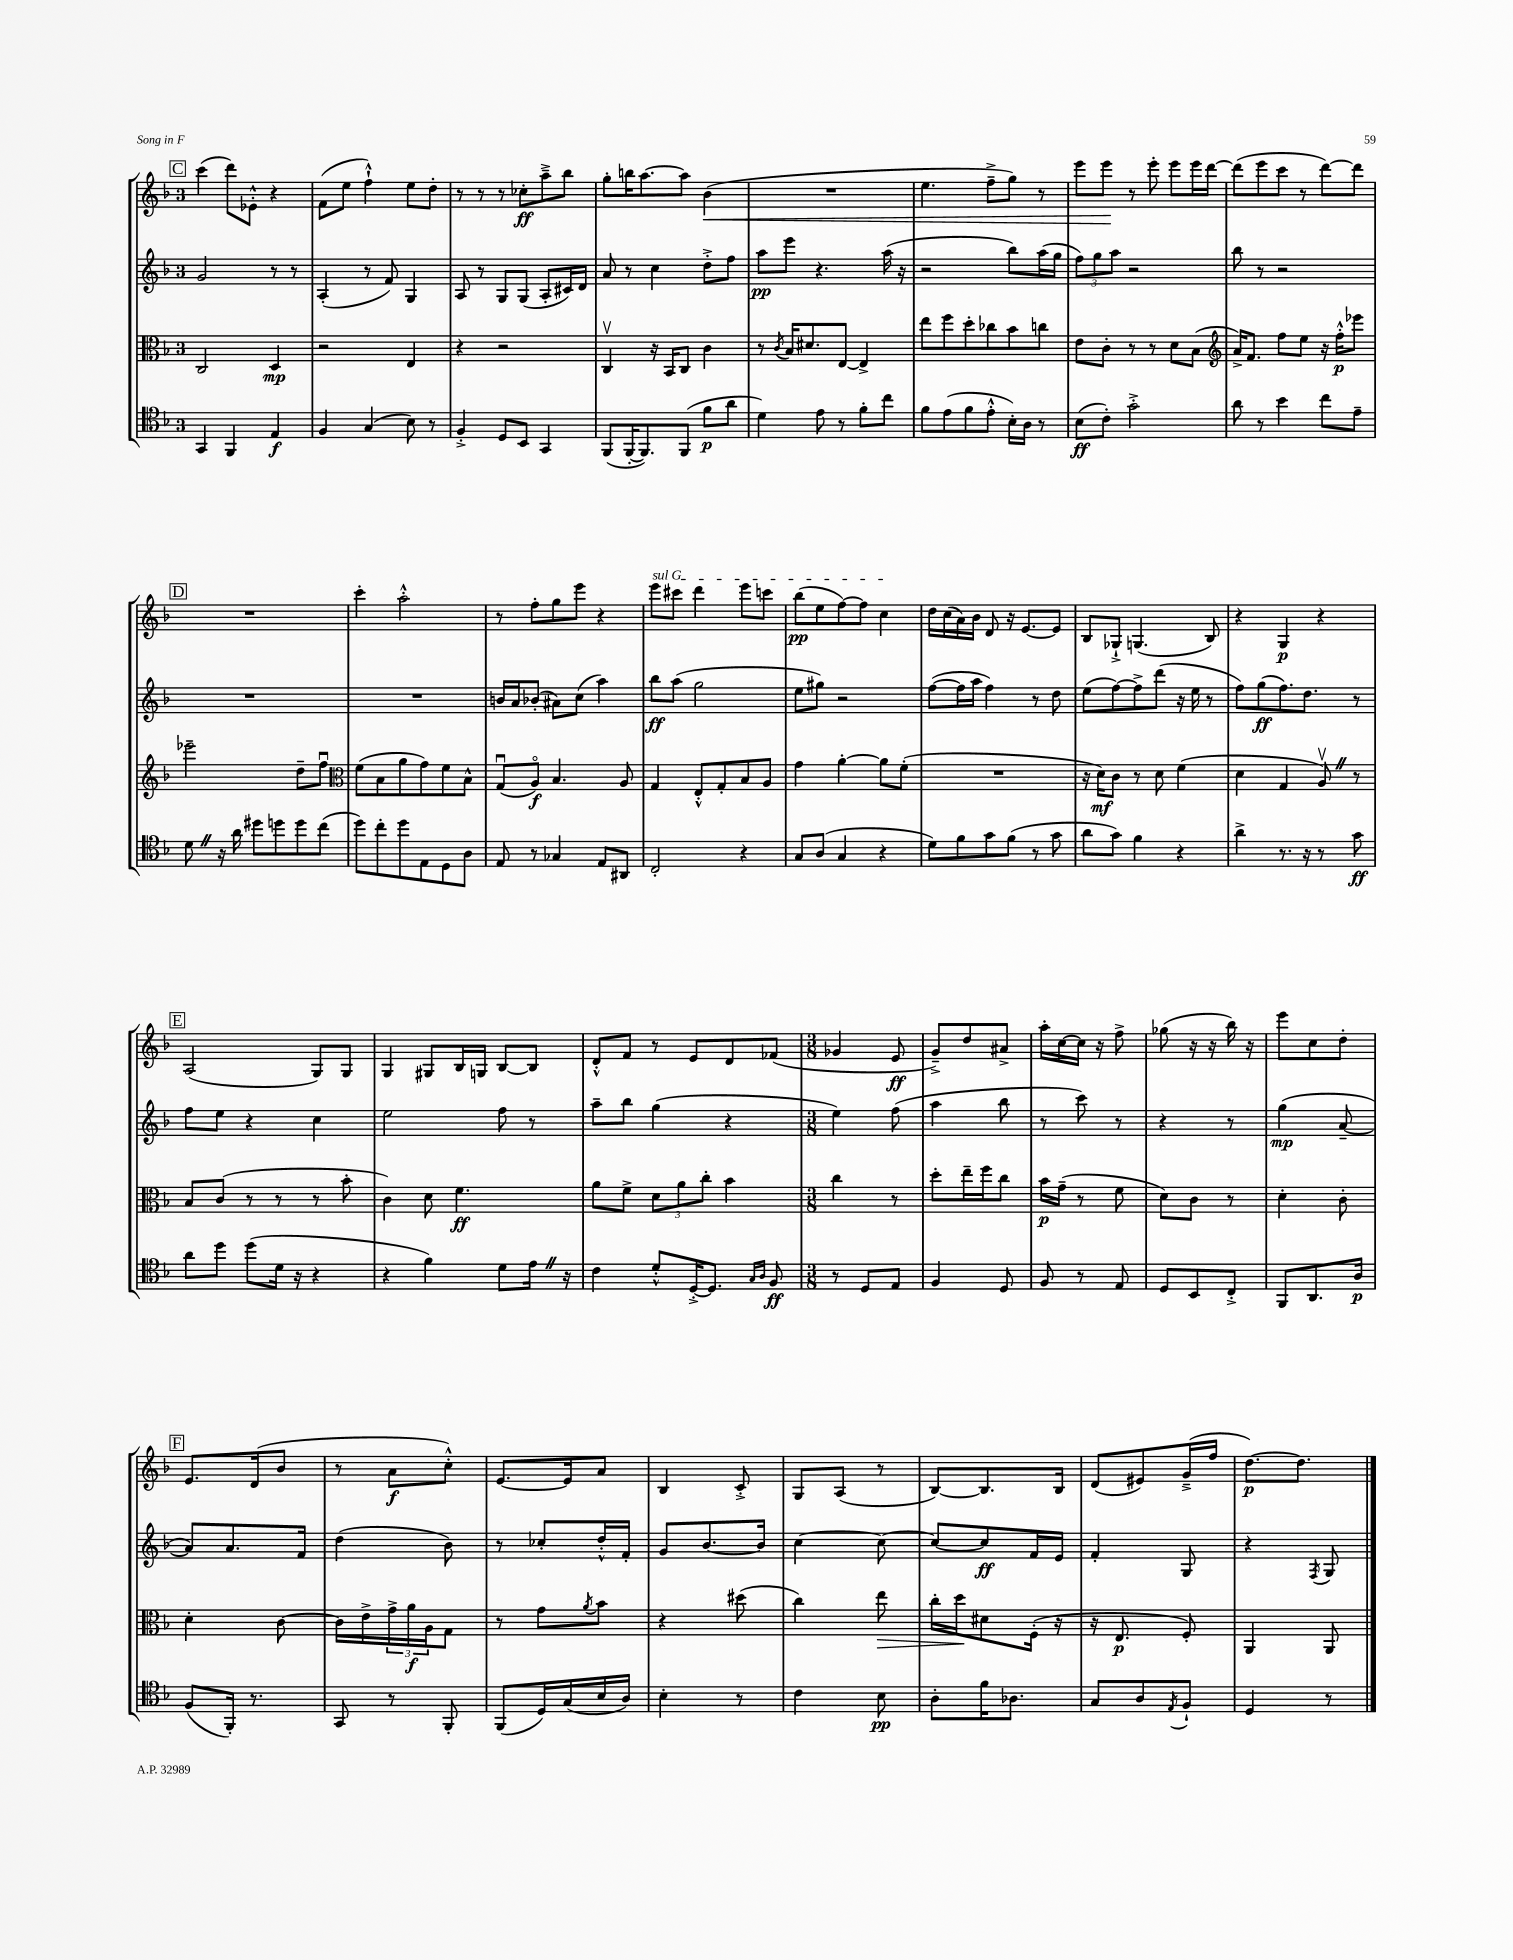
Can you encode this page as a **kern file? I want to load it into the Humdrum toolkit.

**kern	**kern	**kern	**kern
*staff4	*staff3	*staff2	*staff1
*clefC4	*clefC3	*clefG2	*clefG2
*k[b-]	*k[b-]	*k[b-]	*k[b-]
*M3/4	*M3/4	*M3/4	*M3/4
4GG	2C	2g	(4ccc
4FF	.	.	8ddd)
.	.	.	8e-'^^
4E	4D	8r	4r
.	.	8r	.
=	=	=	=
4F	2r	(4A'	(8f
.	.	.	8ee
(4G	.	8r	4ff`^^)
.	.	8f)	.
8B-)	4E	4G	8ee
8r	.	.	8dd'
=	=	=	=
4F'^	4r	8A	8r
.	.	8r	8r
8D	2r	8G	8r
8BB-	.	(8G	8cc-'
4GG	.	8A'	8aa~^
.	.	16c#)	8bb-
.	.	16d	.
=	=	=	=
(8FF	4Cv	8a	8gg'
[16FF'	.	8r	16bb
8.FF])	.	.	[8.aa
.	16r	4cc	.
.	16BB-	.	.
(8FF	8C	.	8aa]
8f	4c	8dd'^	(4b-
8a	.	8ff	.
=	=	=	=
4d)	8r	8aa	2.r
.	8qc	.	.
.	16B-	8eee	.
.	8.d#	.	.
8e	.	4.r	.
8r	[8E	.	.
8f'	4E^]	.	.
8cc	.	(16aa	.
.	.	16r	.
=	=	=	=
8f	8ee	2r	4.ee
(8e	8ff	.	.
8f	8dd'	.	.
8e'^^	8cc-	.	8ff~^
16B-')	8b-	8bb-)	8gg)
16A	.	.	.
8r	8cc	(16aa	8r
.	.	16gg	.
=	=	=	=
(8B-	8e	12ff)	8eee
.	.	12gg	.
8c')	8c'	.	8eee
.	.	12aa	.
2g'^	8r	2r	8r
.	8r	.	8eee'
.	8d	.	8eee
.	(8B-	.	16eee
.	.	.	[16ddd
=	=	=	=
*	*clefG2	*	*
8a	16a^)	8bb-	(8ddd]
.	8.f	.	.
8r	.	8r	8eee
4b-	8ff	2r	8ccc
.	8ee	.	8r
8cc	16r	.	[8ddd)
.	16ff'^^	.	.
8e~	8eee-	.	8ddd]
=	=	=	=
8d	2eee-~	2.r	2.r
16r	.	.	.
16a	.	.	.
8dd#	.	.	.
8dd	.	.	.
8dd	8dd~	.	.
(8cc	8ffu	.	.
=	=	=	=
*	*clefC3	*	*
8dd)	(8f	2.r	4ccc'
8cc'	8B-	.	.
8dd	8a	.	2aa'^^
8E	8g)	.	.
8D	8f	.	.
8A	8B-^^	.	.
=	=	=	=
8E	(8Gu	16b	8r
.	.	16a	.
8r	8Ao)	(8b-'	8ff'
4G-	4.B-	8a#)	8gg
.	.	(8cc	8eee
8E	.	4aa)	4r
8AA#	8A	.	.
=	=	=	=
2C'	4G	8bb-	8eee
.	.	(8aa	8ccc#
.	8E'^^	2gg	4ddd
.	8G'	.	.
4r	8B-	.	8eee
.	8A	.	8ccc
=	=	=	=
8G	4g	8ee	(8bb-
(8A	.	8gg#)	8ee
4G	[4a'	2r	[8ff)
.	.	.	8ff]
4r	8a]	.	4cc
.	(8f'	.	.
=	=	=	=
8d)	2.r	([8ff	16dd
.	.	.	(16cc
8f	.	16ff]	16a)
.	.	16aa	16b-
8g	.	4ff)	8d
(8f	.	.	16r
.	.	.	[8.e
8r	.	8r	.
8g	.	8dd	8e]
=	=	=	=
8a	16r	(8ee	8B-
.	16d)	.	.
8g)	8c	[8ff)	8G-`^
4f	8r	8ff^]	(4.G
.	8d	(8ddd	.
4r	(4f	16r	.
.	.	16ee	.
.	.	8r	8B-)
=	=	=	=
4a^	4d	8ff)	4r
.	.	(8gg	.
8.r	4G	8.ff)	4G
16r	.	8.dd	.
8r	8Av)	.	4r
8g	8r	8r	.
=	=	=	=
8a	8B-	8ff	(2A
8dd	(8c	8ee	.
(8dd	8r	4r	.
16d	8r	.	.
16r	.	.	.
4r	8r	4cc	8G)
.	8b-'	.	8G
=	=	=	=
4r	4c)	2ee	4G
4f)	8d	.	8G#
.	4.f	.	16B-
.	.	.	16G
8d	.	8ff	[8B-
16e	.	8r	8B-]
16r	.	.	.
=	=	=	=
4c	8a	8aa~	8d'^^
.	8f^	8bb-	8f
8d'^^	12d	(4gg	8r
.	12a	.	.
[16D'^	.	.	8e
.	12cc'	.	.
8.D]	.	.	.
.	4b-	4r	8d
16qqG	.	.	.
16qqA	.	.	.
8F	.	.	(8f-
=	=	=	=
*M3/8	*M3/8	*M3/8	*M3/8
8r	4cc	4ee)	4g-
8D	.	.	.
8E	8r	(8ff	8e
=	=	=	=
4F	8dd'	4aa	8g~^)
.	16ee~	.	8dd
.	16ff	.	.
8D	8cc	8bb-	8a#^
=	=	=	=
8F	16b-	8r	16aa'
.	(16g~	.	[16cc
8r	8r	8ccc)	16cc]
.	.	.	16r
8E	8f	8r	8ff^
=	=	=	=
8D	8d)	4r	(8gg-
8BB-	8c	.	16r
.	.	.	16r
8C'^	8r	8r	16bb-)
.	.	.	16r
=	=	=	=
8FF	4d'	(4gg	8eee
8.AA	.	.	8cc
.	8c'	[8a~	8dd'
16A	.	.	.
=	=	=	=
(8F	4d'	8a])	8.e
16FF')	.	8.a	.
8.r	.	.	(16d
.	[8c	.	8b-
.	.	16f	.
=	=	=	=
8GG	16c]	(4dd	8r
.	16e^	.	.
8r	24g^	.	8a
.	24a	.	.
.	24A	.	.
8FF'	8G	8b-)	8cc'^^)
=	=	=	=
(8FF	8r	8r	[8.e
16D)	8g	8cc-'	.
(16G	.	.	16e]
.	8qa	.	.
16B-	8b-	16dd'^^	8a
16A)	.	16f'	.
=	=	=	=
4B-'	4r	8g	4B-
.	.	[8.b-	.
8r	(8dd#	.	8c'^
.	.	16b-]	.
=	=	=	=
4c	4cc)	[4cc	8G
.	.	.	(8A
8B-	8ee	8cc_	8r
=	=	=	=
8A'	16cc'	8cc_	[8B-)
.	16dd	.	.
16f	8d#	8cc]	8.B-]
8.A-	.	.	.
.	(16F'	16f	.
.	16r	16e	16B-
=	=	=	=
8G	16r	4f'	(8d
.	8.E	.	.
8A	.	.	8e#)
8qE	.	.	.
8F`	8F')	8G	(16g~^
.	.	.	16ff
=	=	=	=
4D	4AA	4r	[8.dd)
.	.	.	8.dd]
.	.	8qF	.
8r	8AA	8G	.
==	==	==	==
*-	*-	*-	*-
